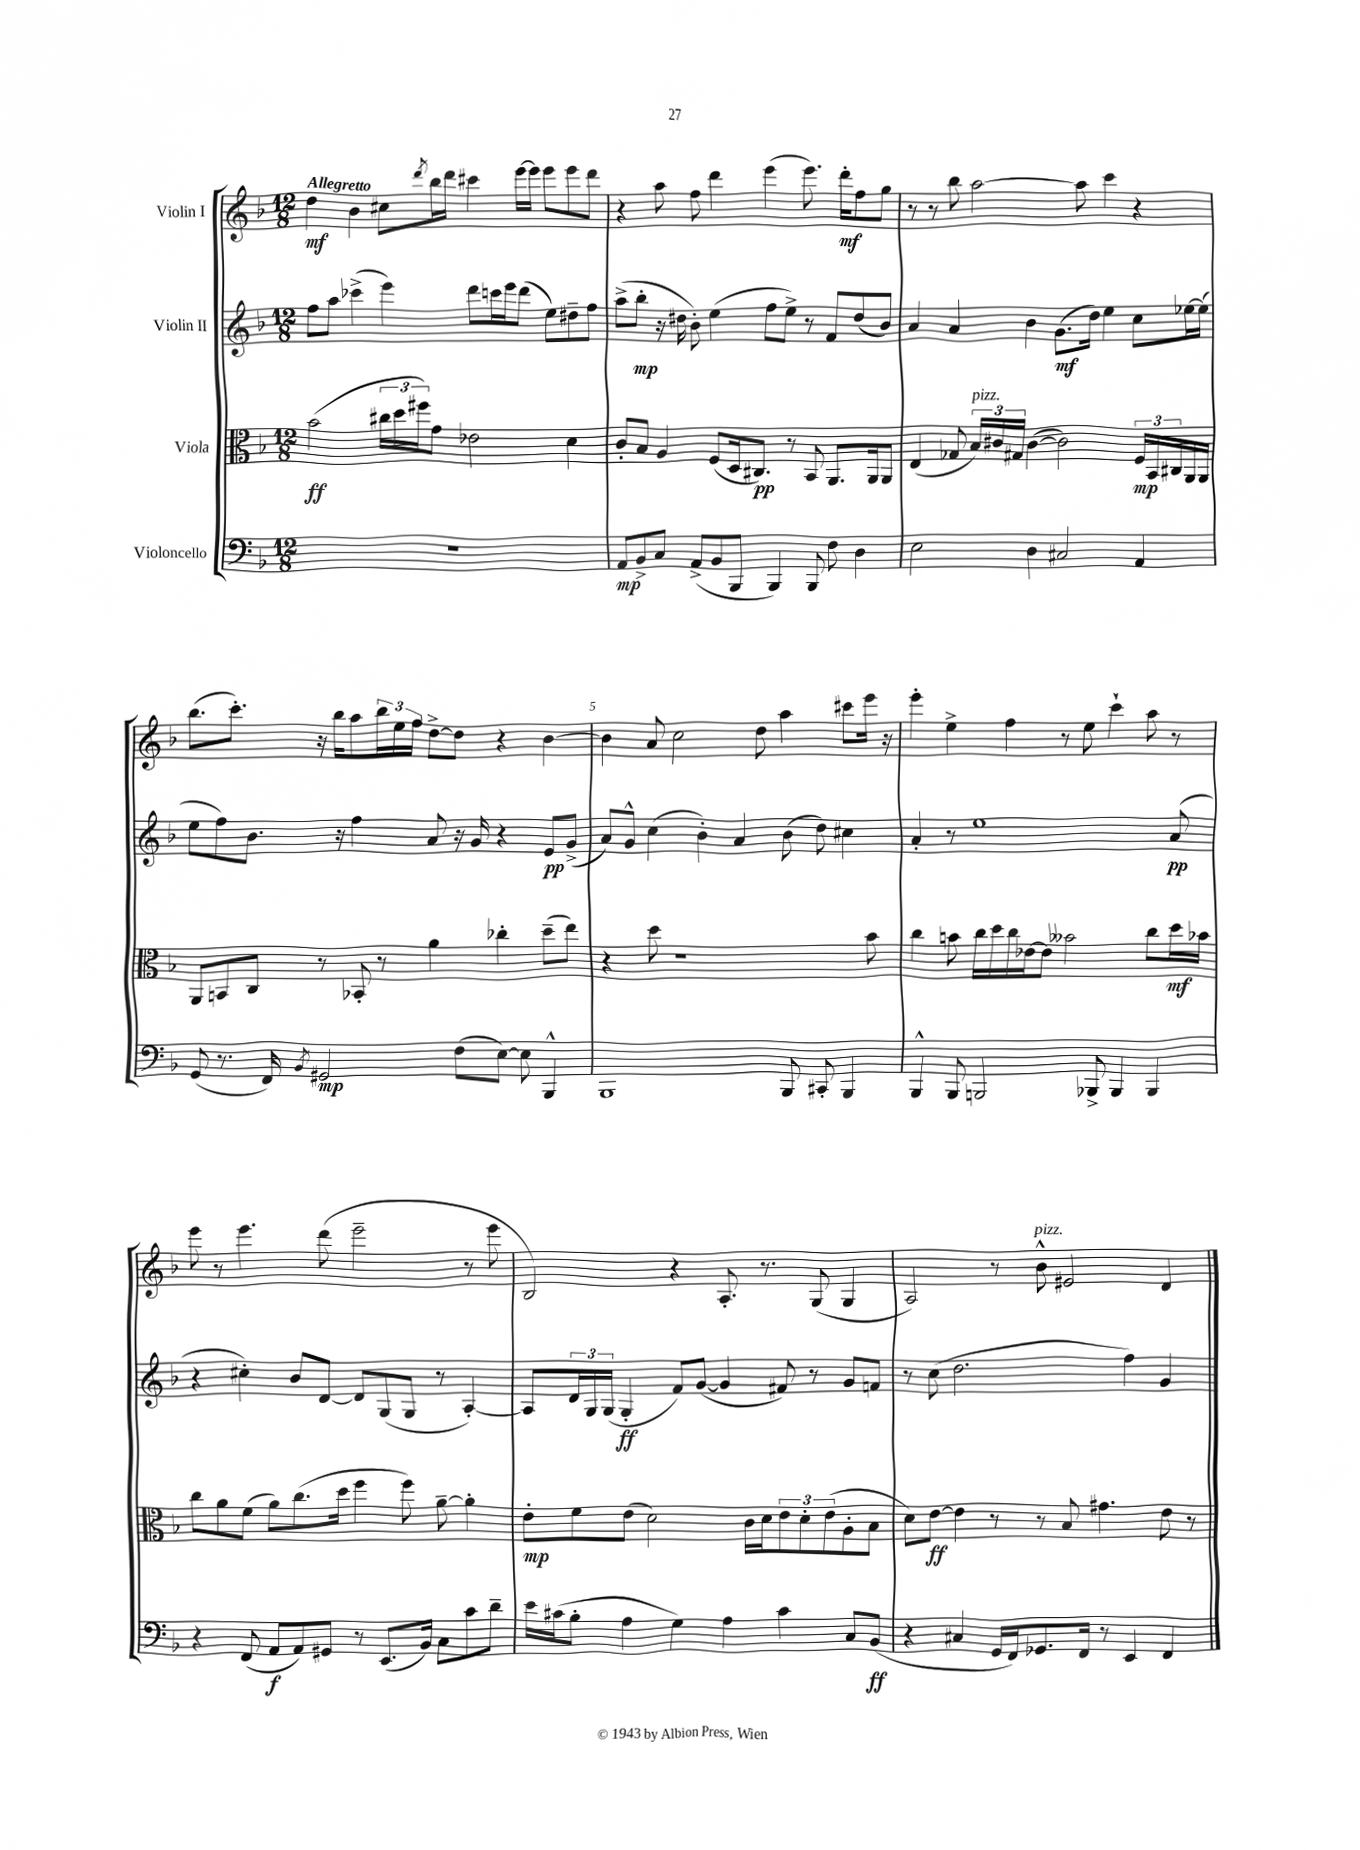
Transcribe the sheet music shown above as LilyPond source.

<<
\new StaffGroup <<
\new Staff = "s0" \with { instrumentName = "Violin I" } {
    \clef treble \key f \major \numericTimeSignature \time 12/8 \tempo "Allegretto"
    d''4\mf bes'4 cis''8 \acciaccatura { d'''8 } bes''16 d'''16 cis'''4 e'''16~ e'''16 e'''8 e'''8 d'''8 |
    r4 a''8 f''8 d'''4 e'''4( e'''8.) d'''16-.\mf f''8 g''8 |
    r8 r8 bes''8 a''2~ a''8 c'''4 r4 |
    bes''8.( c'''8.-.) r16 bes''16 a''8 \tuplet 3/2 { bes''16 e''16 f''16 } d''8~-> d''8 r4 bes'4~ |
    bes'4 a'8 c''2 d''8 a''4 cis'''8 e'''16 r16 |
    e'''4-. e''4-> f''4 r8 e''8 c'''4-! a''8 r8 |
    e'''8 r8 e'''4. d'''8( e'''2-- r8 e'''8 |
    bes2) r4 a8.-. r8. g8( g4 |
    a2) r8 bes'8-^^\markup { \italic "pizz." } eis'2 d'4 \bar "|." |
}
\new Staff = "s1" \with { instrumentName = "Violin II" } {
    \clef treble \key f \major \numericTimeSignature \time 12/8
    f''8 a''8 ces'''4->( e'''4) d'''8 c'''16 e'''16 d'''8( e''8) dis''8-- f''8 |
    a''8->( bes''8-.\mp r16 dis''16 bes'8-.) e''4( f''8 e''8->) r8 f'8 dis''8( bes'8) |
    a'4 a'4 bes'4 g'8.\mf( d''16) e''4 c''8 ees''16~ ees''16( |
    e''8 f''8) bes'8. r16 f''4 a'8 r16 g'16 r4 e'8\pp g'8->( |
    a'8) g'8-^ c''4( bes'4-.) a'4 bes'8( d''8) cis''4 |
    a'4-. r8 e''1 a'8\pp( |
    r4 cis''4-.) bes'8 d'8~ d'8 g8( g8 r8 a4~-.) |
    a8 \tuplet 3/2 { d'16 g16 g16( } g4-.\ff f'8) g'8~( g'4 fis'8) r8 g'8 f'8 |
    r8 c''8( d''2. f''4) g'4 \bar "|." |
}
\new Staff = "s2" \with { instrumentName = "Viola" } {
    \clef alto \key f \major \numericTimeSignature \time 12/8
    bes'2\ff( \tuplet 3/2 { cis''16 d''16 fis''16) } g'8 ees'2 d'4 |
    c'8-. bes8 a4 f8( d16 cis8.\pp) r8 bes,8 a,8. a,16 a,8 |
    e4( ges8 \tuplet 3/2 { bes16^\markup { \italic "pizz." }) cis'16 gis16 } cis'4~( cis'2) \tuplet 3/2 { f16\mp bes,16 cis16 } a,16 a,16 |
    a,8 b,8 c8 r8 bes,8-. r8 a'4 ces''4-. d''8--( e''8) |
    r4 d''8 r1 bes'8 |
    c''4 b'8 c''16 d''16 c''16 ees'16~ ees'8 beses'2 c''8 d''16\mf bes'16 |
    c''8 a'8 f'8( a'8) c''8.( d''16 f''4 f''8) a'8~-- a'4-. |
    e'8-.\mp f'8 e'8( d'2) c'16 d'16 \tuplet 3/2 { e'8 d'8-. e'8( } a8-. bes8 |
    d'8) e'8~\ff e'4 r8 r8 bes8 gis'4. e'8 r8 \bar "|." |
}
\new Staff = "s3" \with { instrumentName = "Violoncello" } {
    \clef bass \key f \major \numericTimeSignature \time 12/8
    R1. |
    a,8\mp bes,8-> c8 a,8->( bes,8 bes,,8 bes,,4) bes,,8 f8 d4 |
    e2 d4 cis2 a,4 |
    g,8( r8. f,16) \acciaccatura { bes,8 } gis,2\mp f8( e8~) e8 bes,,4-^ |
    bes,,1 bes,,8 cis,8-. bes,,4 |
    bes,,4-^ bes,,8 b,,2 bes,,8-> bes,,4 bes,,4 |
    r4 f,8( a,8\f a,8) gis,8 r8 e,8.( bes,16) c8 c'8 d'8-- |
    e'16 cis'16( bes8-. a4 g4) a4 cis'4 c8 bes,8\ff( |
    r4 cis4 g,16 f,16) ges,8. f,16 r8 e,4 f,4 \bar "|." |
}
>>
>>
\layout { \context { \Score \override BarNumber.break-visibility = ##(#f #t #t) barNumberVisibility = #(every-nth-bar-number-visible 5) } }
